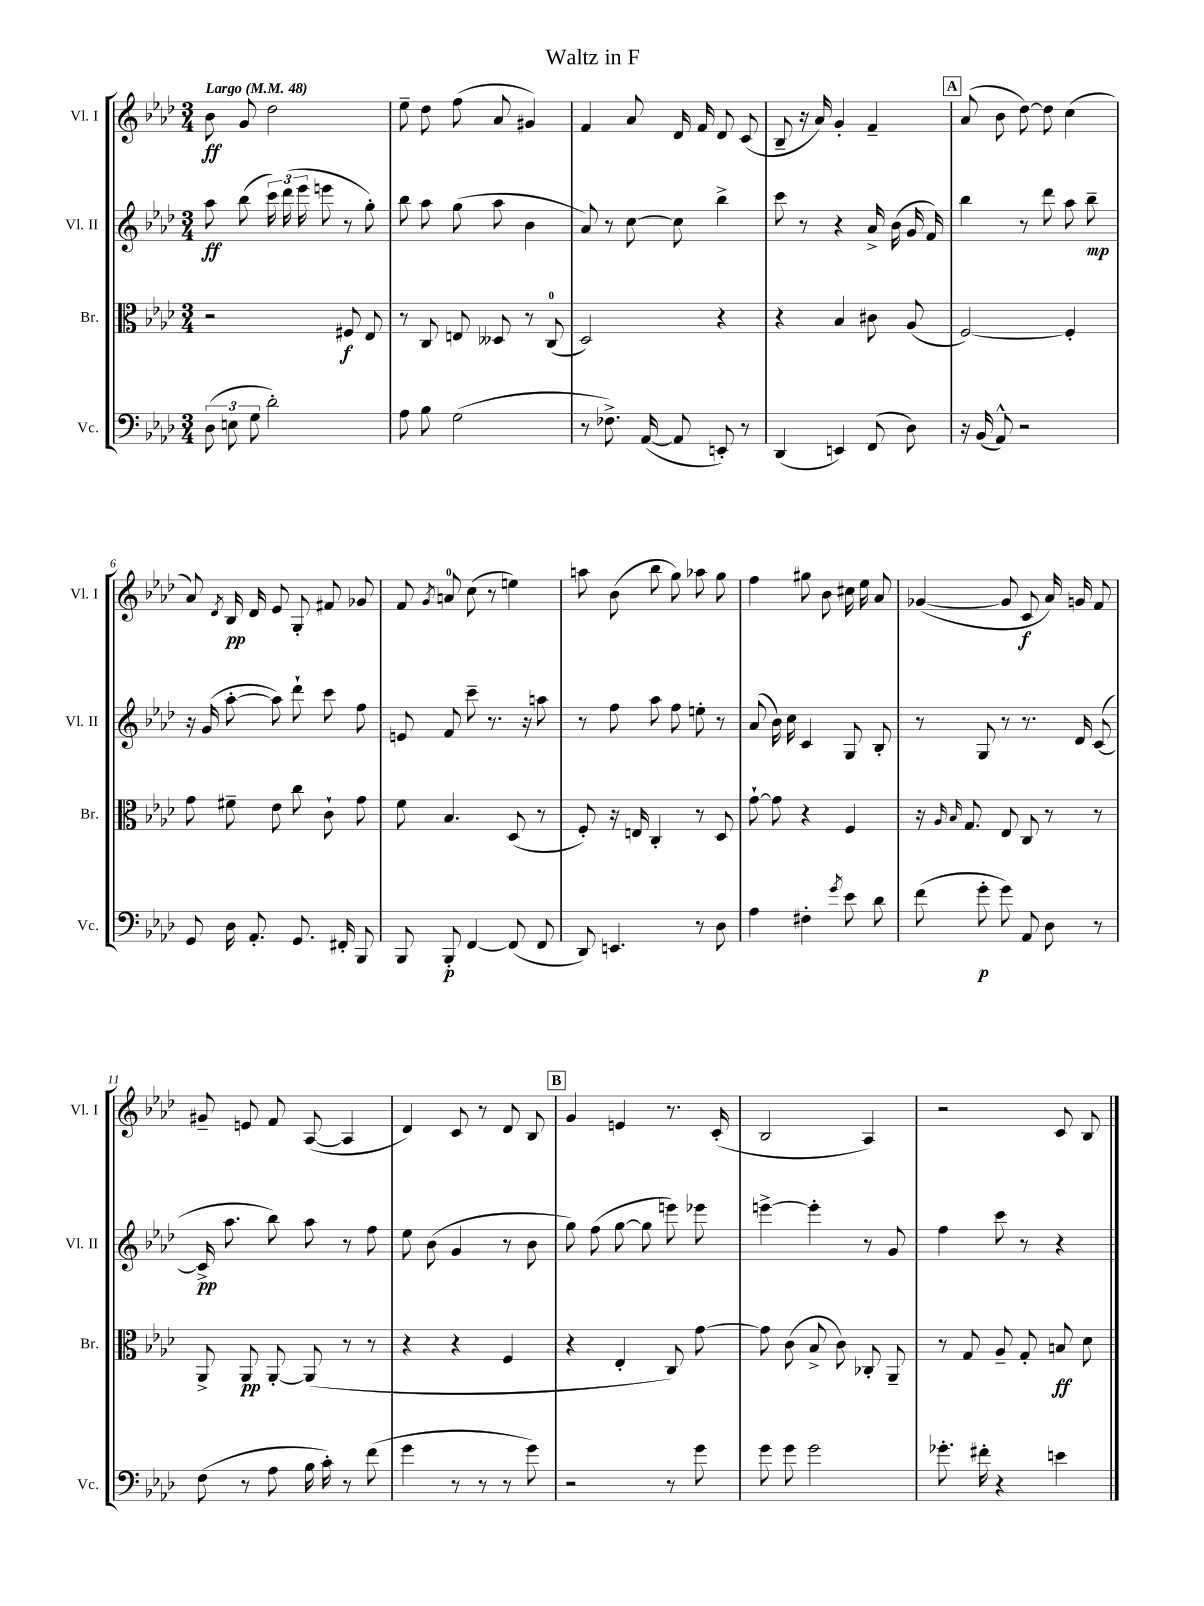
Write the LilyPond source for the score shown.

\header { title = "Waltz in F" }
<<
\new StaffGroup <<
\new Staff = "s0" \with { instrumentName = "Vl. I" shortInstrumentName = "Vl. I" } {
    \clef treble \key aes \major \numericTimeSignature \time 3/4 \tempo "Largo" 4 = 48
    \autoBeamOff bes'8\ff g'8 des''2 |
    ees''8-- des''8 f''8( aes'8 gis'4) |
    f'4 aes'8 des'16 f'16 des'8 c'8( |
    bes8-- r16 aes'16) g'4-. f'4-- |
    \mark \markup { \box "A" } aes'8( bes'8 des''8~) des''8 c''4( |
    aes'8) \acciaccatura { des'8 } bes16\pp des'16 ees'8 g8-. fis'8 ges'8 |
    f'8 \acciaccatura { g'8 } a'8-0 c''8( r8 e''4) |
    a''8 bes'8( bes''8 g''8) aes''8 g''8 |
    f''4 gis''8 bes'8 cis''16 ees''16 aes'8 |
    ges'4~( ges'8 c'8\f aes'16) g'16 f'8 |
    gis'8-- e'8 f'8 aes8~( aes4 |
    des'4) c'8 r8 des'8 bes8 |
    \mark \markup { \box "B" } g'4 e'4 r8. c'16-.( |
    bes2 aes4) |
    r2 c'8 bes8 \bar "|." |
}
\new Staff = "s1" \with { instrumentName = "Vl. II" shortInstrumentName = "Vl. II" } {
    \clef treble \key aes \major \numericTimeSignature \time 3/4
    \autoBeamOff aes''8\ff bes''8( \tuplet 3/2 { c'''16) des'''16( ees'''16 } e'''8 r8 g''8-.) |
    bes''8 aes''8 g''8( aes''8 bes'4 |
    aes'8) r8 c''8~ c''8 bes''4-> |
    c'''8 r8 r4 aes'16-> bes'16( g'16 f'16) |
    \mark \markup { \box "A" } bes''4 r8 des'''8 aes''8 bes''8--\mp |
    r16 g'16( aes''8~-. aes''8) des'''8-! c'''8 f''8 |
    e'8 f'8 c'''8-- r8. r16 a''8 |
    r8 f''8 aes''8 f''8 e''8-. r8 |
    aes'8( bes'16) c''16 c'4 g8 bes8-. |
    r8 g8 r8 r8. des'16 c'8~( |
    c'16->\pp aes''8. bes''8) aes''8 r8 f''8 |
    ees''8 bes'8( g'4 r8 bes'8 |
    \mark \markup { \box "B" } g''8) f''8( g''8~ g''8 e'''8) ees'''8 |
    e'''4~-> e'''4-. r8 g'8 |
    f''4 c'''8 r8 r4 \bar "|." |
}
\new Staff = "s2" \with { instrumentName = "Br." shortInstrumentName = "Br." } {
    \clef alto \key aes \major \numericTimeSignature \time 3/4
    \autoBeamOff r2 fis8\f ees8 |
    r8 c8 e8 deses8 r8 c8-0( |
    des2) r4 |
    r4 bes4 cis'8 aes8( |
    \mark \markup { \box "A" } f2~) f4-. |
    g'8 fis'8-- ees'8 c''8 c'8-! g'8 |
    f'8 bes4. des8( r8 |
    f8-.) r16 e16 c4-. r8 des8 |
    g'8~-! g'8 r4 f4 |
    r16 \grace { aes16 bes16 } g8. ees8 c8 r8 r8 |
    aes,8-> aes,8\pp aes,8~-. aes,8( r8 r8 |
    r4 r4 f4 |
    \mark \markup { \box "B" } r4 ees4-. c8) g'8~ |
    g'8 c'8( bes8-> c'8) ces8-. aes,8-- |
    r8 g8 aes8-- g8-. b8\ff des'8 \bar "|." |
}
\new Staff = "s3" \with { instrumentName = "Vc." shortInstrumentName = "Vc." } {
    \clef bass \key aes \major \numericTimeSignature \time 3/4
    \autoBeamOff \tuplet 3/2 { des8( e8 g8 } des'2-.) |
    aes8 bes8 g2( |
    r8 fes8.->) aes,16~( aes,8 e,8-.) r8 |
    des,4( e,4) f,8( des8) |
    \mark \markup { \box "A" } r16 bes,16( aes,8-^) r2 |
    g,8 des16 aes,8.-. g,8. fis,16-. bes,,8 |
    bes,,8 bes,,8-.\p f,4~ f,8( f,8 |
    des,8) e,4. r8 des8 |
    aes4 fis4-. \acciaccatura { g'8 } ees'8 des'8 |
    f'8( g'8-.\p g'8) aes,8 des8 r8 |
    f8( r8 aes8 bes16 c'16-.) r8 f'8( |
    g'4 r8 r8 r8 g'8) |
    \mark \markup { \box "B" } r2 r8 g'8 |
    g'8 g'8 g'2 |
    ges'8.-. fis'16-. r4 e'4 \bar "|." |
}
>>
>>
